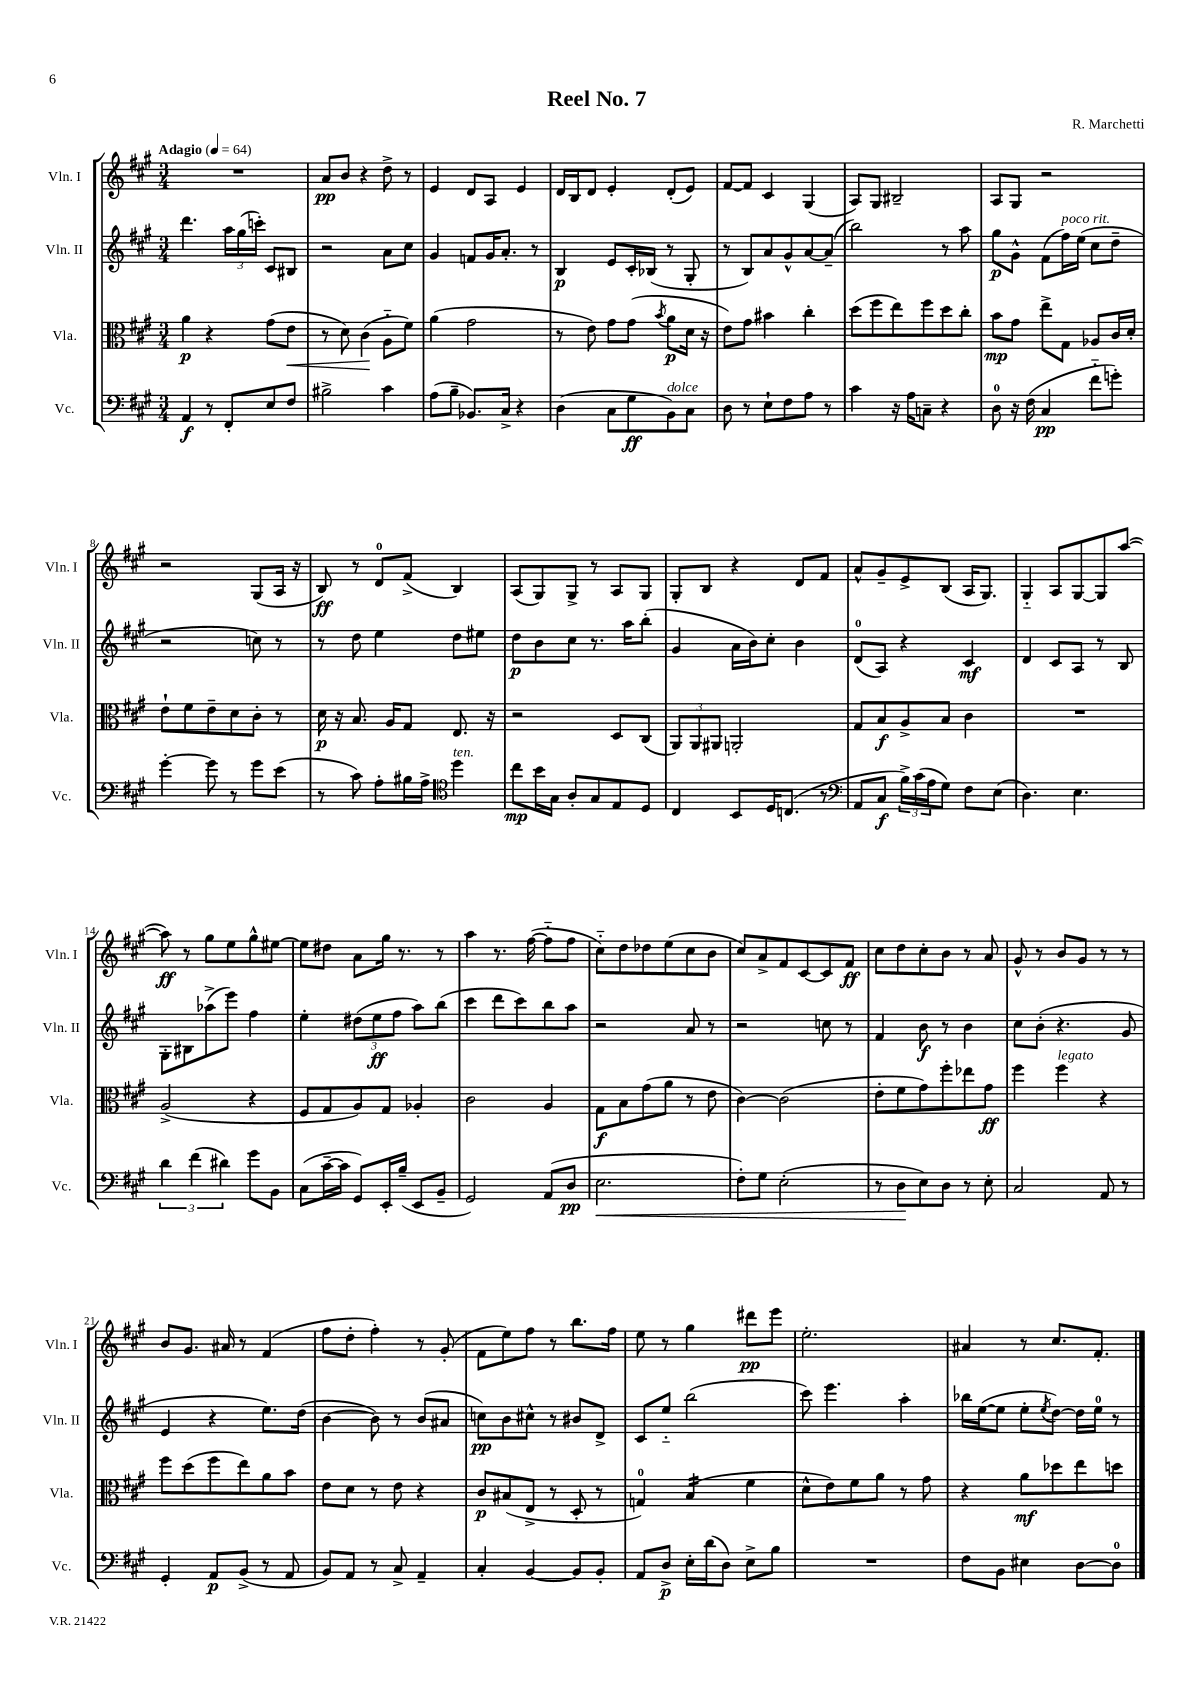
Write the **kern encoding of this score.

**kern	**kern	**kern	**kern
*staff4	*staff3	*staff2	*staff1
*clefF4	*clefC3	*clefG2	*clefG2
*k[f#c#g#]	*k[f#c#g#]	*k[f#c#g#]	*k[f#c#g#]
*M3/4	*M3/4	*M3/4	*M3/4
*MM64	*MM64	*MM64	*MM64
4AA	4a	4.ddd	2.r
8r	4r	.	.
8FF#'	.	24aa	.
.	.	(24gg#	.
.	.	24ccc')	.
8E	(8g#	8c#	.
8F#	8e	8B#	.
=	=	=	=
2B#^	8r	2r	8a
.	8d)	.	8b
.	(4c#	.	4r
4c#	8A'~	8a	8dd^
.	8f#)	8cc#	8r
=	=	=	=
(8A	(4a	4g#	4e
8B~	.	.	.
8.BB-)	2g#	8f	8d
.	.	16g#	8A
16C#^	.	8.a'	.
4r	.	.	4e
.	.	8r	.
=	=	=	=
(4D	8r	4B	16d
.	.	.	16B
.	8e)	.	8d
8C#	8g#	8e	4e'
8G#	(8g#	16c#'	.
.	.	(16B-	.
.	8qb	.	.
8BB)	8a	8r	(8d'
8C#	16d	8G#'	8e)
.	16r	.	.
=	=	=	=
8D	8e)	8r	[8f#
8r	8g#	8B)	8f#]
8E`	4b#	8a	4c#
8F#	.	8g#^^	.
8A	4cc#'	[8a	(4G#
8r	.	(8a~]	.
=	=	=	=
4c#	(8dd	2bb)	8A)
.	8ff#	.	8G#
16r	8ee)	.	2B#~
16A	.	.	.
8C~	8ff#	.	.
4r	8dd	8r	.
.	8cc#'	8aa	.
=	=	=	=
8D	8b	8gg#	8A
16r	8g#	8g#^^	8G#
(16F#	.	.	.
4C#	8ee^	(8f#	2r
.	8G#	16ff#)	.
.	.	(16ee	.
8f#'~	8A-	8cc#	.
8g')	16c#	8dd~	.
.	16d'	.	.
=	=	=	=
[4g#'	8e`	2r	2r
.	8f#	.	.
8g#]	8e~	.	.
8r	8d	.	.
8g#	8c#'	8cc)	(8G#
(8e	8r	8r	16A
.	.	.	16r
=	=	=	=
8r	16d	8r	8B)
.	16r	.	.
8c#)	8.B	8dd	8r
8A'	.	4ee	8d
.	16A	.	.
16B#	8G#	.	(8f#^
16A^	.	.	.
*clefC4	*	*	*
4dd	8.E	8dd	4B)
.	.	8ee#	.
.	16r	.	.
=	=	=	=
8cc#	2r	8dd	(8A
16b	.	8b	8G#)
16G#	.	.	.
8A'	.	8cc#	8G#^
8G#	.	8.r	8r
8E	8D	.	8A
.	.	16aa	.
8D	(8C#	(8bb'	8G#
=	=	=	=
4C#	12AA)	4g#	8G#'
.	12AA	.	.
.	.	.	8B
.	12AA#	.	.
8BB	2AA'	16a	4r
.	.	16b)	.
16D	.	8cc#'	.
(8.C	.	.	.
.	.	4b	8d
8r	.	.	8f#
=	=	=	=
*clefF4	*	*	*
8AA	8G#	(8d	8a^^
8C#	8B	8A)	8g#~
24B^)	8A^	4r	8e^
(24c#	.	.	.
24A	.	.	.
8G#)	8B	.	(8B
8F#	4c#	4c#	16A
.	.	.	8.G#)
(8E	.	.	.
=	=	=	=
4.D)	2.r	4d	4G#'~
.	.	8c#	8A
4.E	.	8A	[8G#
.	.	8r	8G#]
.	.	8B	([8aa
=	=	=	=
6d	(2A^	8G#'	8aa])
.	.	8B#	8r
(6f#	.	.	.
.	.	(8aa-^	8gg#
6d#)	.	.	.
.	.	8eee)	8ee
8g#	4r	4ff#	8gg#^^
8BB	.	.	[8ee#
=	=	=	=
(8C#	8F#	4ee'	8ee#]
[16c#~	8G#	.	8dd#
16c#]	.	.	.
8GG#)	8A)	(12dd#	8a
.	.	12ee	.
16EE'	8G#	.	16gg#
.	.	12ff#	.
(16B~	.	.	8.r
8EE	4A-'	8aa)	.
8BB~	.	(8bb	8r
=	=	=	=
2GG#)	2c#	4ccc#	4aa
.	.	8ddd	8.r
.	.	8ccc#)	.
.	.	.	([16ff#
(8AA	4A	8bb	8ff#'~]
8D	.	8aa	8ff#
=	=	=	=
2.E	8G#	2r	8cc#'~)
.	8B	.	8dd
.	(8g#	.	8dd-
.	8a	.	(8ee
.	8r	8a	8cc#
.	8e	8r	8b
=	=	=	=
8F#')	[4c#)	2r	8cc#)
8G#	.	.	8a^
(2E'	(2c#]	.	8f#
.	.	.	[8c#
.	.	8cc	8c#]
.	.	8r	8f#
=	=	=	=
8r	8e'	4f#	8cc#
8D	8f#	.	8dd
8E)	8g#)	8b	8cc#'
8D	8ff#'	8r	8b
8r	8ee-	4b	8r
8E'	8g#	.	8a
=	=	=	=
2C#	4ff#	8cc#	8g#^^
.	.	(8b'	8r
.	4ff#	4.r	8b
.	.	.	8g#
8AA	4r	.	8r
8r	.	8g#	8r
=	=	=	=
4GG#'	8ff#	4e	8b
.	(8dd	.	8.g#
8AA	8ff#	4r	.
.	.	.	16a#
(8BB^	8ee)	.	8r
8r	8a	8.ee)	(4f#
8AA	8b	.	.
.	.	(16dd	.
=	=	=	=
8BB)	8e	[4b	8ff#
8AA	8d	.	8dd'
8r	8r	8b])	4ff#')
8C#^	8e	8r	.
4AA~	4r	(8b	8r
.	.	8a#	(8g#'
=	=	=	=
4C#'	8c#	8cc)	8f#
.	(8B#	8b	8ee)
[4BB	8E^	8cc#^^	8ff#
.	8r	8r	8r
8BB]	8D'	8b#	8.bb
8BB'	8r	8d^	.
.	.	.	16ff#
=	=	=	=
8AA	4G)	8c#	8ee
8D^	.	8ee'~	8r
16E'	(4B	(2bb	4gg#
(16d	.	.	.
8D)	.	.	.
8E^	4f#	.	8ddd#
8B	.	.	8eee
=	=	=	=
2.r	8d^^	8ccc#)	2.ee'
.	8e)	4.eee	.
.	8f#	.	.
.	8a	.	.
.	8r	4aa'	.
.	8g#	.	.
=	=	=	=
8F#	4r	16bb-	4a#
.	.	([16ee	.
8BB	.	8ee]	.
4E#	8a	8ee'	8r
.	.	8qee	.
.	8dd-	[8dd)	8.cc#
[8D	8ee	16dd]	.
.	.	16ee	8.f#'
8D]	8dd	8r	.
==	==	==	==
*-	*-	*-	*-
